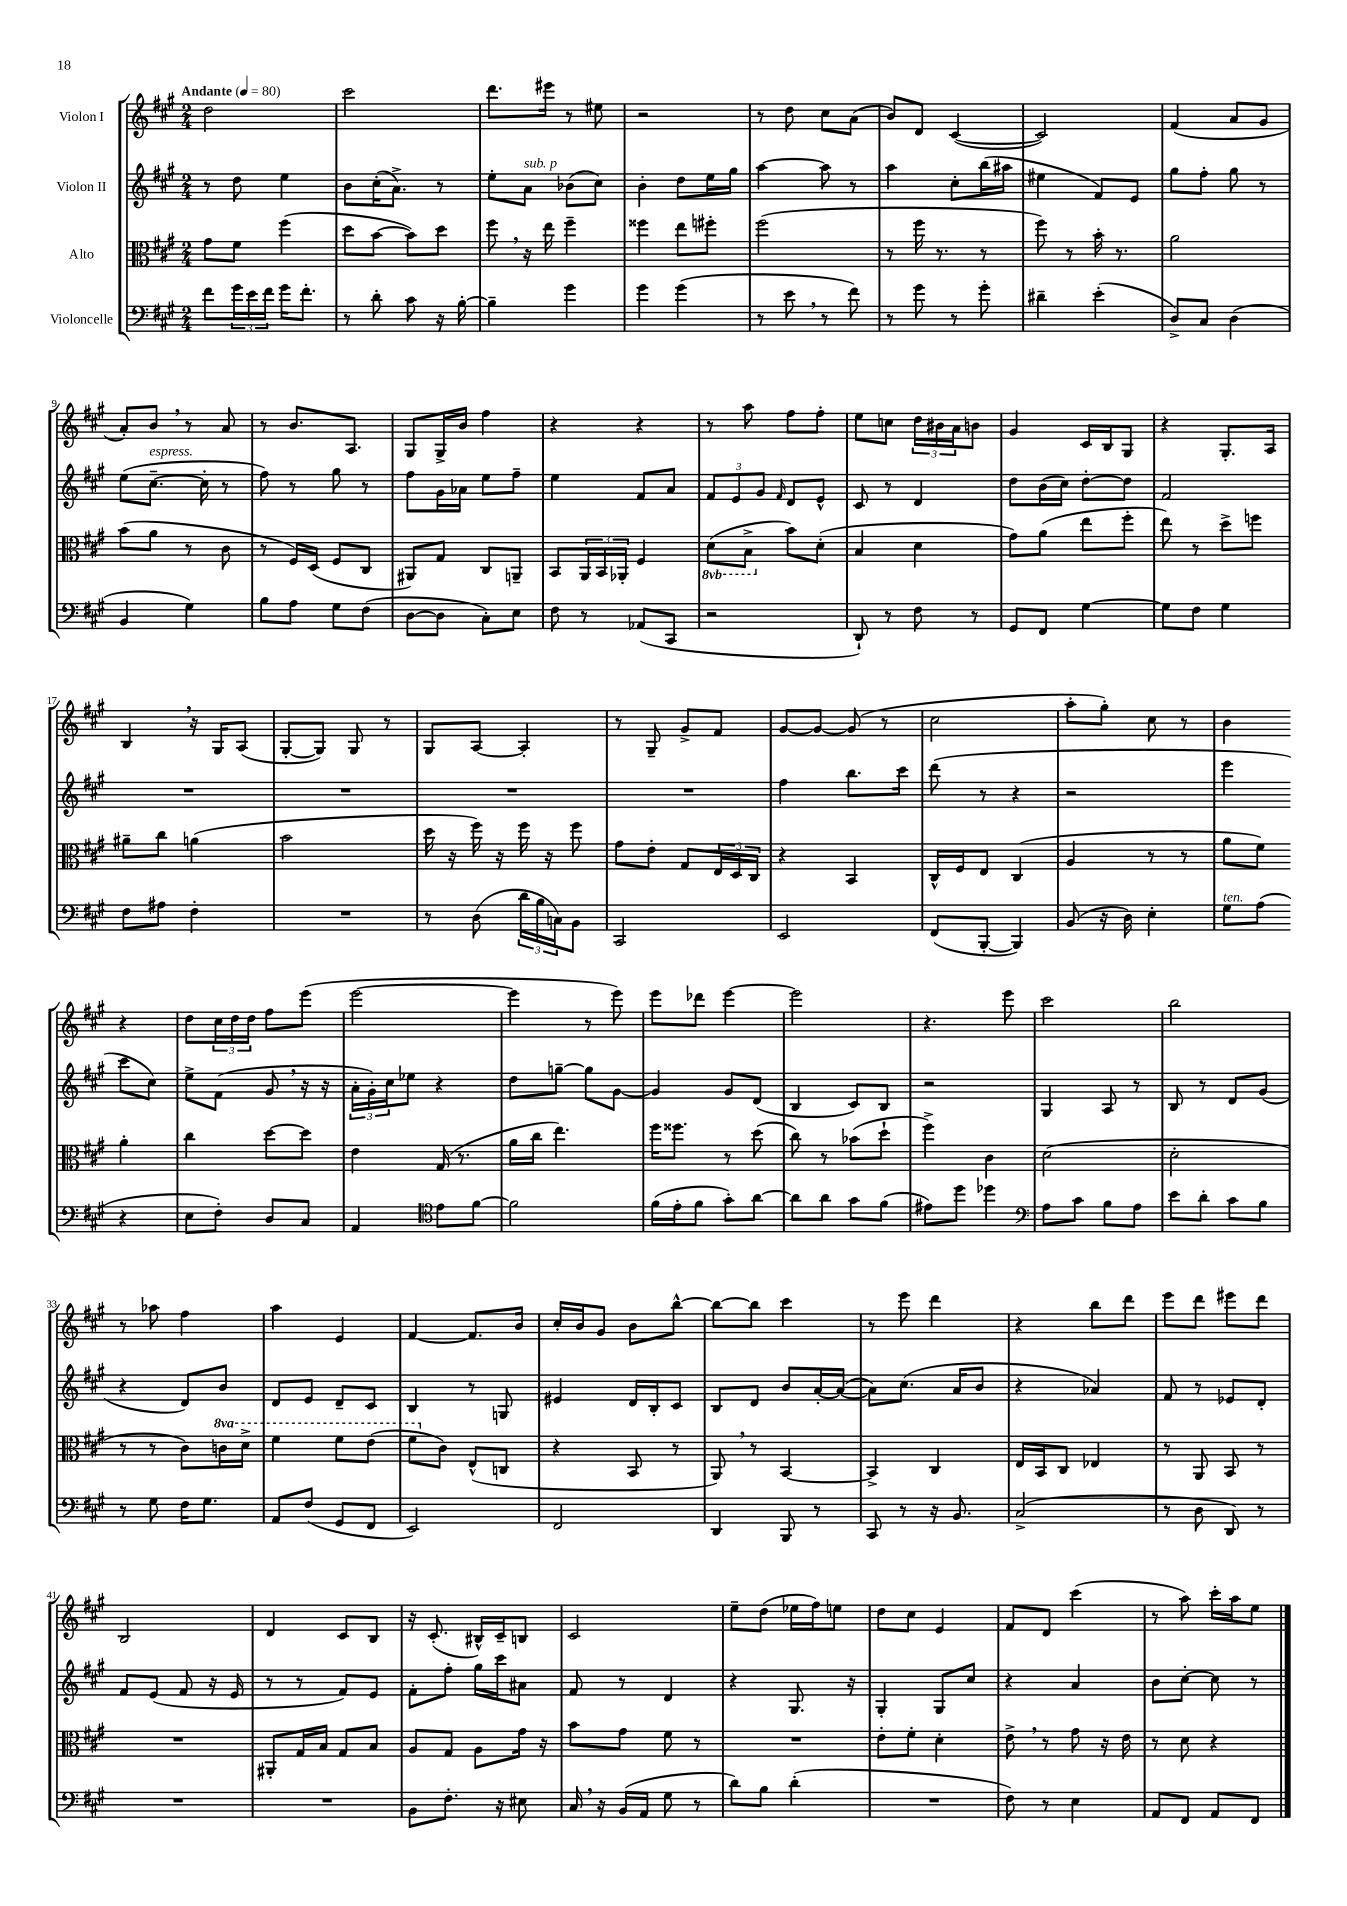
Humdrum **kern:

**kern	**kern	**kern	**kern
*part4	*part3	*part2	*part1
*staff4	*staff3	*staff2	*staff1
*I"Violoncelle	*I"Alto	*I"Violon II	*I"Violon I
*clefF4	*clefC3	*clefG2	*clefG2
*k[f#c#g#]	*k[f#c#g#]	*k[f#c#g#]	*k[f#c#g#]
*M2/4	*M2/4	*M2/4	*M2/4
*MM80	*MM80	*MM80	*MM80
=1	=1	=1	=1
!	!	!	!LO:TX:a:B:t=Andante
8f#\L	8g#\L	8r	2dd\
24g#\L	8f#\J	8dd\	.
24e\	.	.	.
24f#\JJ	.	.	.
16g#\KL	(4ff#\	4ee\	.
8.f#'\J	.	.	.
=2	=2	=2	=2
8r	8dd\L	8b\L	2ccc#\
8d'\	[8b\J	(16cc#'\K	.
.	.	8.a^\J)	.
8c#\	8b\L])	.	.
16r	8dd\J	8r	.
[16B'\	.	.	.
=3	=3	=3	=3
4B~\]	8ff#,\	8ee'\L	8.ddd\L
!	!	!LO:TX:a:i:t=sub. p	!
.	16r	8a\J	.
.	16ee\	.	16eee#X\Jk
4g#\	4ff#~\	(8b-X\L	8r
.	.	8cc#\J)	8ee#X\
=4	=4	=4	=4
4g#\	4ff##X\	4b'\	2r
(4g#\	8ee\L	8dd\L	.
.	8ff#X'\J	16ee\L	.
.	.	16gg#\JJ	.
=5	=5	=5	=5
8r	(2ff#\	[4aa\	8r
8e,\	.	.	8dd\
8r	.	8aa\]	8cc#\L
8f#\)	.	8r	(8a\J
=6	=6	=6	=6
8r	8r	4aa\	8b/L)
8g#\	16ff#\	.	8d/J
.	8.r	.	.
8r	.	8cc#'\L	([4c#/
8g#'\	8r	(16bb\L	.
.	.	16aa#X\JJ	.
=7	=7	=7	=7
4d#X~\	8ff#\)	4ee#X\	2c#/])
.	8r	.	.
(4e'\	16b'\	8f#/L)	.
.	8.r	.	.
.	.	8e/J	.
=8	=8	=8	=8
8D^/L)	2a\	8gg#\L	(4f#/
8C#/J	.	8ff#'\J	.
(4D\	.	8gg#\	8a/L
.	.	8r	8g#/J
!!LO:LB:g=z
=9	=9	=9	=9
4BB/	(8b\L	(8ee\L	8a'/L)
!	!	!LO:TX:a:i:t=espress.	!
.	8a\J	[8.cc#~\J	8b,/J
4G#\)	8r	.	8r
.	.	16cc#'\]	.
.	8c#\	8r	8a/
=10	=10	=10	=10
8B\L	8r	8ff#\)	8r
8A\J	16F#/LL)	8r	8.b/L
.	(16D/JJ	.	.
8G#\L	8F#/L	8gg#\	.
.	.	.	8.A/J
(8F#\J	8C#/J	8r	.
=11	=11	=11	=11
[8D\L	8AA#X/L)	8ff#\L	8G#/L
8D\J]	8G#/J	16g#\L	16G#^/L
.	.	16a-X\JJ	16b/JJ
8C#'\L)	8C#/L	8ee\L	4ff#\
8E\J	8AAn~/J	8ff#~\J	.
=12	=12	=12	=12
8F#\	8BB/L	4ee\	4r
8r	24AA/L	.	.
.	24BB/	.	.
.	24AA-X'/JJ	.	.
(8AA-X/L	4F#/	8f#/L	4r
8CC#/J	.	8a/J	.
=13	=13	=13	=13
*	*8ba	*	*
2r	(8D\L	12f#/L	8r
.	.	12e/	.
.	8BB^\J	.	8aa\
.	.	12g#/J	.
.	.	16qqf#/	.
*	*X8ba	*	*
.	8b\L)	8d/L	8ff#\L
.	(8d'\J	8e^^/J	8ff#'\J
=14	=14	=14	=14
8DD`/)	4B/	8c#/	8ee\L
8r	.	8r	8ccn\J
8F#\	4d\	4d/	24dd\LL
.	.	.	24b#X\
.	.	.	24a\J
8r	.	.	8bn\J
=15	=15	=15	=15
8GG#/L	8g#\L)	8dd\L	4g#/
8FF#/J	(8a\J	(16b\L	.
.	.	16cc#\JJ)	.
[4G#\	8ee\L	[8dd'\L	16c#/LL
.	.	.	16B/J
.	8ff#'\J	8dd\J]	8G#/J
=16	=16	=16	=16
8G#\L]	8ee\)	2f#/	4r
8F#\J	8r	.	.
4G#\	8dd^\L	.	8.G#'/L
.	8ffn\J	.	.
.	.	.	16A/Jk
!!LO:LB:g=z
=17	=17	=17	=17
8F#\L	8a#X~\L	2r	4B,/
8A#X\J	8cc#\J	.	.
4F#'\	(4an\	.	16r
.	.	.	16G#/KL
.	.	.	(8A/J
=18	=18	=18	=18
2r	2b\	2r	[8G#'/L
.	.	.	8G#/J])
.	.	.	8G#/
.	.	.	8r
=19	=19	=19	=19
8r	16dd\	2r	8G#/L
.	16r	.	.
(8D\	16ff#\)	.	[8A/J
.	16r	.	.
24d\LL	16ff#\	.	4A'/]
24B\	.	.	.
.	16r	.	.
24Cn\J)	.	.	.
8BB\J	8ff#\	.	.
=20	=20	=20	=20
2CC#/	8g#\L	2r	8r
.	8e'\J	.	8G#~/
.	8G#/L	.	8g#^/L
.	24E/L	.	8f#/J
.	24D/	.	.
.	24C#/JJ	.	.
=21	=21	=21	=21
2EE/	4r	4ff#\	[8g#/L
.	.	.	8g#/J_
.	4BB/	8.bb\L	(8g#/]
.	.	.	8r
.	.	16ccc#\Jk	.
=22	=22	=22	=22
(8FF#/L	16C#^^/LL	(8ddd\	2cc#\
.	16F#/J	.	.
[8BBB'/J	8E/J	8r	.
4BBB/])	(4C#/	4r	.
=23	=23	=23	=23
(8BB/	4A/	2r	8aa'\L
16r	.	.	8gg#'\J)
16D\)	.	.	.
4E'\	8r	.	8cc#\
.	8r	.	8r
=24	=24	=24	=24
!LO:TX:a:i:t=ten.	!	!	!
8G#\L	8a\L	4eee\	4b\
(8A\J	8f#\J)	.	.
4r	4a'\	8ccc#\L	4r
.	.	8cc#\J)	.
!!LO:LB:g=z
=25	=25	=25	=25
8E\L	4cc#\	8ee^\L	8dd\L
8F#'\J)	.	(8f#\J	24cc#\L
.	.	.	24dd\
.	.	.	24dd\JJ
8D/L	[8dd\L	8g#,/	8ff#\L
8C#/J	8dd\J]	16r	(8eee\J
.	.	16r	.
=26	=26	=26	=26
4AA/	4e\	24a'\LL	[2eee\
.	.	24g#'\)	.
.	.	24cc#\J	.
.	.	8ee-X\J	.
*clefC4	*	*	*
8e\L	(16G#/	4r	.
.	8.r	.	.
[8f#\J	.	.	.
=27	=27	=27	=27
2f#\]	16a\LL	8dd\L	4eee\]
.	16cc#\JJ	.	.
.	4.ee\)	[8ggn~\J	.
.	.	8gg\L]	8r
.	.	[8g#\J	8eee\)
=28	=28	=28	=28
(16f#\LL	16ff#\KL	4g#/]	8eee\L
16e'\J	8.ff##X\J	.	.
8f#\J	.	.	8ddd-X\J
8g#'\L)	8r	8g#/L	[4eee\
[8a\J	(8dd\	(8d/J	.
=29	=29	=29	=29
8a\L]	8cc#\)	4B/	2eee\]
8a\J	8r	.	.
8g#\L	(8b-X\L	8c#/L)	.
(8f#\J	8dd`\J	8B/J	.
=30	=30	=30	=30
8e#X\L)	4ff#^\)	2r	4.r
8dd\J	.	.	.
4dd-X\	4c#\	.	.
.	.	.	8eee\
=31	=31	=31	=31
*clefF4	*	*	*
8A\L	(2d\	4G#/	2ccc#\
8c#\J	.	.	.
8B\L	.	8A/	.
8A\J	.	8r	.
=32	=32	=32	=32
8e\L	2d'\	8B/	2bb\
8d'\J	.	8r	.
8c#\L	.	8d/L	.
8B\J	.	(8g#/J	.
!!LO:LB:g=z
=33	=33	=33	=33
8r	8r	4r	8r
8G#\	8r	.	8aa-X\
16F#\KL	8c#\L)	8d/L)	4ff#\
8.G#\J	.	.	.
*	*8va	*	*
.	16ccn\L	8b/J	.
.	16dd^\JJ	.	.
=34	=34	=34	=34
8AA/L	4ff#\	8d/L	4aa\
(8F#/J	.	8e/J	.
8GG#/L	8ff#\L	8d~/L	4e/
8FF#/J	(8ee\J	8c#/J	.
=35	=35	=35	=35
2EE/)	8ff#\L	4B/	[4f#/
*	*X8va	*	*
.	8c#\J)	.	.
.	(8E^^/L	8r	8.f#/L]
.	8Cn/J	8Gn/	.
.	.	.	16b/Jk
=36	=36	=36	=36
2FF#/	4r	4e#X/	16cc#'/LL
.	.	.	16b/J
.	.	.	8g#/J
.	8BB/	16d/LL	8b\L
.	.	16B'/J	.
.	8r	8c#/J	[8bb^^\J
=37	=37	=37	=37
4DD/	8AA,/)	8B/L	8bb\L_
.	8r	8d/J	8bb\J]
8BBB/	[4BB/	8b/L	4ccc#\
8r	.	[16a'/L	.
.	.	(16a/JJ_	.
=38	=38	=38	=38
8CC#/	4BB^/]	8a\L])	8r
8r	.	(8.cc#\J	8eee\
16r	4C#/	.	4ddd\
8.BB/	.	16a/KL	.
.	.	8b/J	.
=39	=39	=39	=39
(2C#^/	16E/LL	4r	4r
.	16BB/J	.	.
.	8C#/J	.	.
.	4E-X/	4a-X/)	8bb\L
.	.	.	8ddd\J
=40	=40	=40	=40
8r	8r	8f#/	8eee\L
8D\	8AA/	8r	8ddd\J
8DD/)	8BB/	8e-X/L	8eee#X\L
8r	8r	8d'/J	8ddd\J
!!LO:LB:g=z
=41	=41	=41	=41
2r	2r	8f#/L	2B/
.	.	(8e/J	.
.	.	8f#/	.
.	.	16r	.
.	.	16e/	.
=42	=42	=42	=42
2r	8AA#X'/L	8r	4d/
.	16G#/L	8r	.
.	16B/JJ	.	.
.	8G#/L	8f#/L)	8c#/L
.	8B/J	8e/J	8B/J
=43	=43	=43	=43
8BB\L	8A/L	8f#'\L	16r
.	.	.	(8.c#'/
8.F#'\J	8G#/J	8ff#'\J	.
.	8A\L	16gg#\LL	16B#X^^/LL)
16r	.	16ccc#\J	16c#~/J
8E#X\	16g#\Jk	8a#X\J	8Bn/J
.	16r	.	.
=44	=44	=44	=44
16C#,/	8b\L	8f#/	2c#/
16r	.	.	.
(16BB/LL	8g#\J	8r	.
16AA/JJ	.	.	.
8G#\	8f#\	4d/	.
8r	8r	.	.
=45	=45	=45	=45
8d\L)	2r	4r	8ee~\L
8B\J	.	.	(8dd\J
(4d'\	.	8.G#/	16ee-X\LL
.	.	.	16ff#\J)
.	.	.	8een\J
.	.	16r	.
=46	=46	=46	=46
2r	8e'\L	4G#'/	8dd\L
.	8f#'\J	.	8cc#\J
.	4d'\	8G#/L	4e/
.	.	8cc#/J	.
=47	=47	=47	=47
8F#\)	8e^,\	4r	8f#/L
8r	8r	.	8d/J
4E\	8g#\	4a/	(4ccc#\
.	16r	.	.
.	16e\	.	.
=48	=48	=48	=48
8AA/L	8r	8b\L	8r
8FF#/J	8d\	[8cc#'\J	8aa\)
8AA/L	4r	8cc#\]	16ccc#'\LL
.	.	.	16aa\J
8FF#/J	.	8r	8ee\J
==	==	==	==
*-	*-	*-	*-
